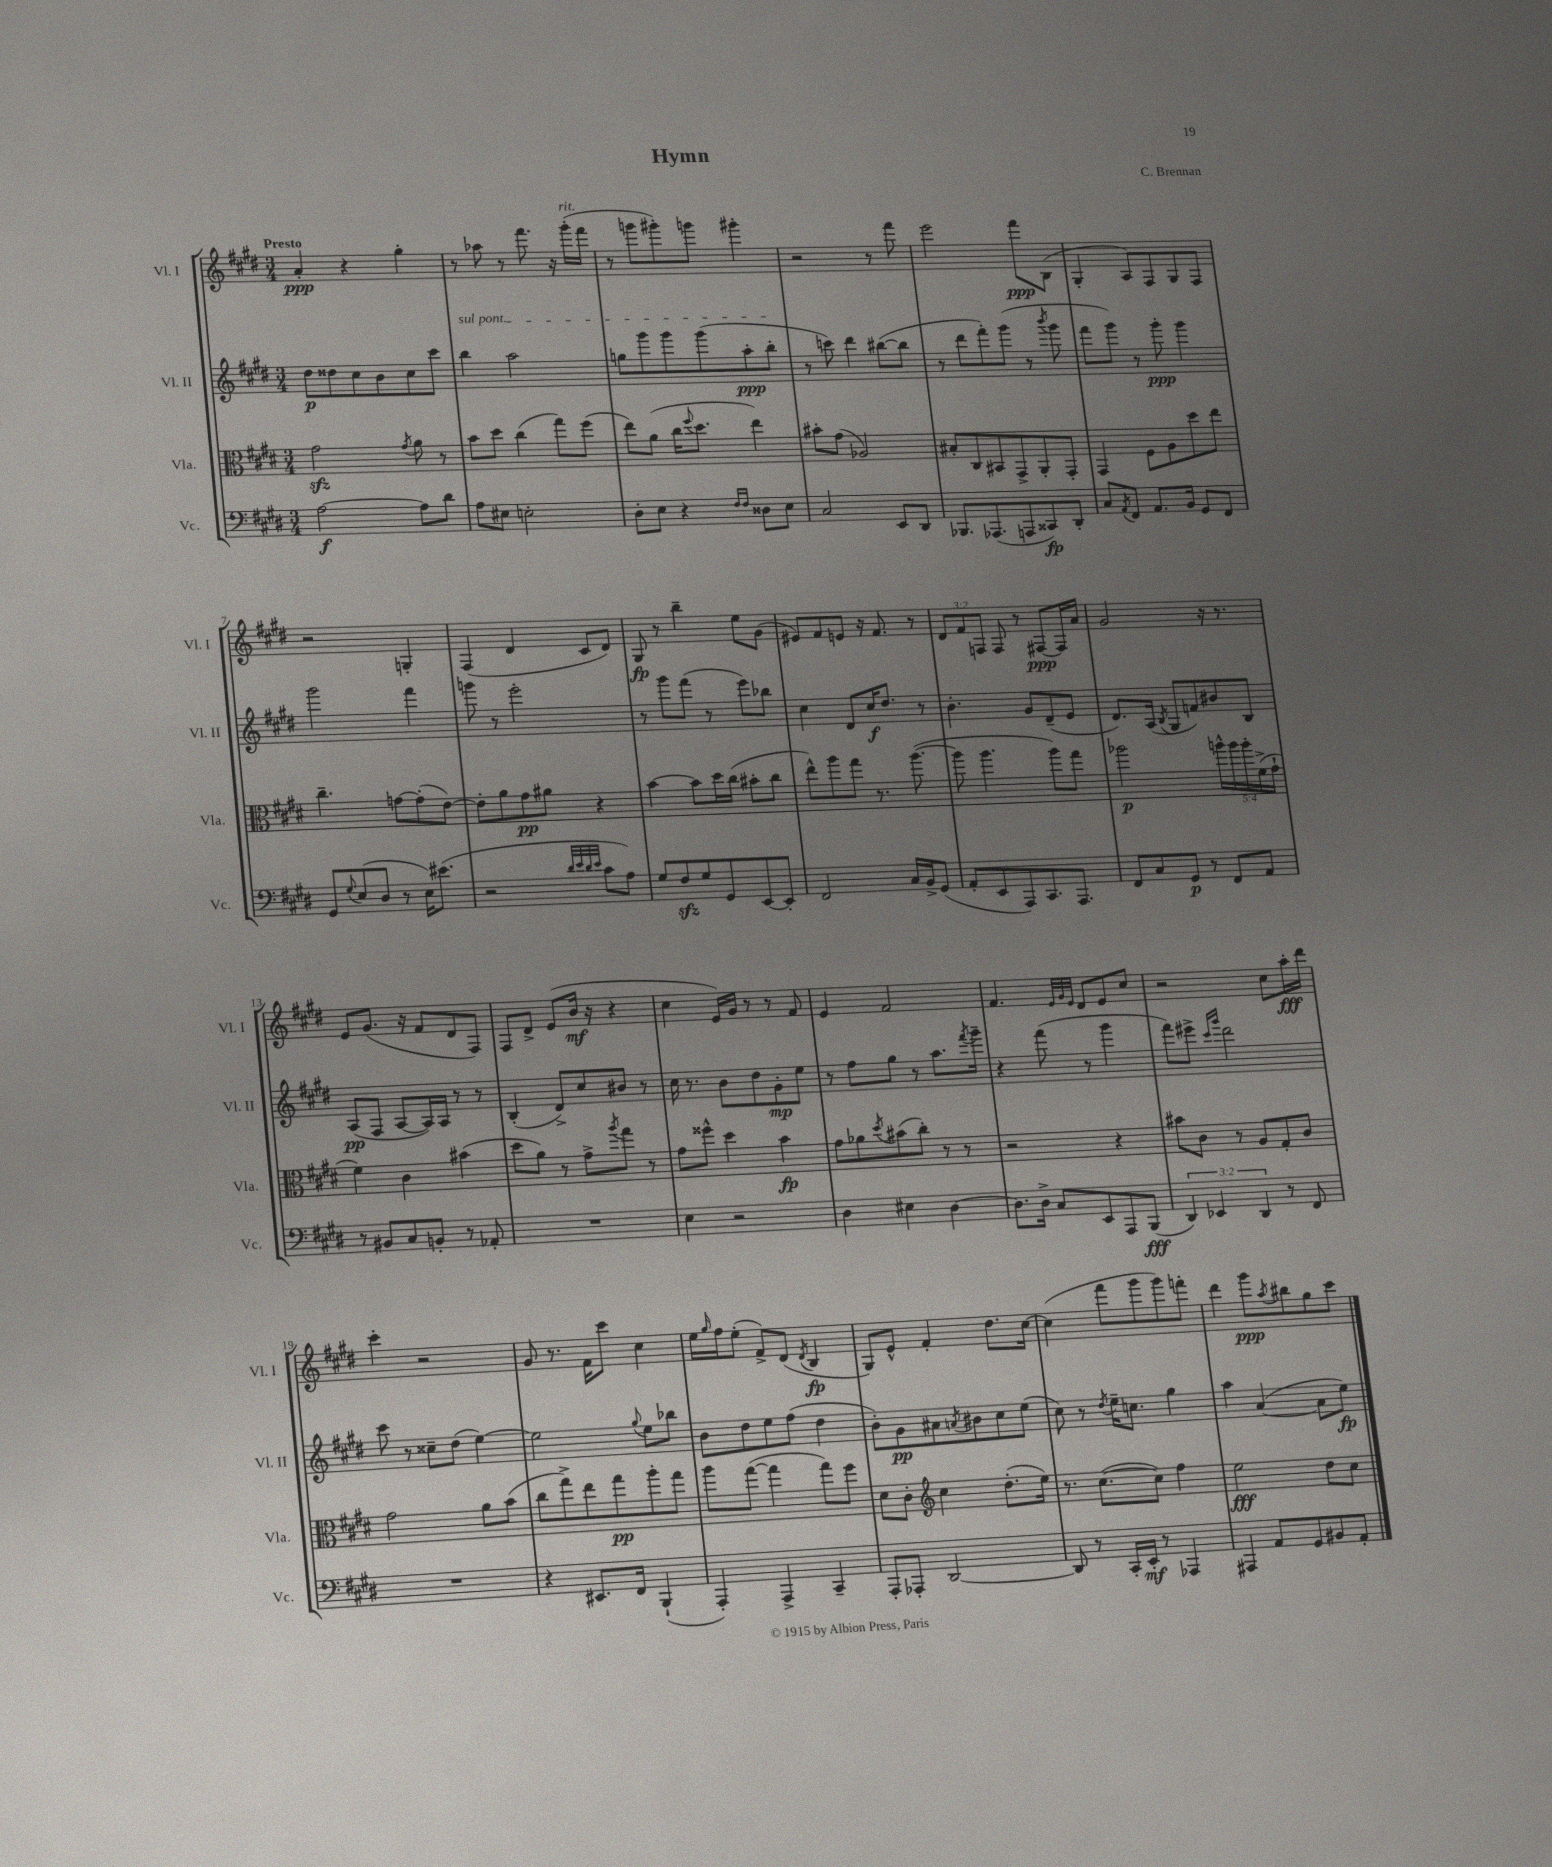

**kern	**dynam	**kern	**dynam	**kern	**dynam	**kern	**dynam
*part4	*part4	*part3	*part3	*part2	*part2	*part1	*part1
*staff4	*staff4	*staff3	*staff3	*staff2	*staff2	*staff1	*staff1
*I"Vc.	*	*I"Vla.	*	*I"Vl. II	*	*I"Vl. I	*
*I'Vc.	*	*I'Vla.	*	*I'Vl. II	*	*I'Vl. I	*
*clefF4	*	*clefC3	*	*clefG2	*	*clefG2	*
*k[f#c#g#d#]	*	*k[f#c#g#d#]	*	*k[f#c#g#d#]	*	*k[f#c#g#d#]	*
*M3/4	*	*M3/4	*	*M3/4	*	*M3/4	*
=1	=1	=1	=1	=1	=1	=1	=1
!	!	!	!	!	!	!LO:TX:a:B:t=Presto	!
[2A\	f	2g#zz\	.	8dd#\L	p	4a'/	ppp
.	.	.	.	8dd##X\	.	.	.
.	.	.	.	8cc#\	.	4r	.
.	.	.	.	8b\	.	.	.
.	.	8qg#/	.	.	.	.	.
8A\L]	.	8a\	.	8cc#\	.	4gg#'\	.
8d#\J	.	8r	.	8ccc#\J	.	.	.
=2	=2	=2	=2	=2	=2	=2	=2
!	!	!	!	!LO:TX:a:i:t=sul pont.	!	!	!
8A\L	.	8b\L	.	4bb\	.	8r	.
8E#X\J	.	8dd#\J	.	.	.	8aa-X\	.
2En'\	.	(4cc#\	.	2aa\	.	8r	.
.	.	.	.	.	.	8.fff#\	.
.	.	8gg#\L)	.	.	.	.	.
.	.	.	.	.	.	16r	.
!	!	!	!	!	!	!LO:TX:a:i:t=rit.	!
.	.	(8ff#\J	.	.	.	(16ggg#'\LL	.
.	.	.	.	.	.	16fff#\JJ	.
=3	=3	=3	=3	=3	=3	=3	=3
8D#'\L	.	8ee\L)	.	8ggn\L	.	8r	.
8E\J	.	(8a\J	.	8ggg#\	.	8gggn\L	.
4r	.	16cc#\KL	.	8ggg#\	.	8ggg#X'\)	.
.	.	8qqff#/	.	.	.	.	.
.	.	8.dd#\J	.	.	.	.	.
.	.	.	.	(8ggg#\	.	8gggn\J	.
16qqF#/LL	.	.	.	.	.	.	.
16qqF#/JJ	.	.	.	.	.	.	.
8D##X\L	.	4ee\)	.	8aa'\	ppp	4ggg#X'\	.
8E\J	.	.	.	8bb'\J	.	.	.
=4	=4	=4	=4	=4	=4	=4	=4
2C#/	.	8b#X'\L	.	8r	.	2r	.
.	.	(8g#\J	.	8cccn\)	.	.	.
.	.	2A-X/)	.	4ddd#\	.	.	.
8EE/L	.	.	.	([8bb#X\L	.	8r	.
8DD#/J	.	.	.	8bb#\J]	.	8fff#\	.
=5	=5	=5	=5	=5	=5	=5	=5
8.BBB-X/L	.	8B#X'/L	.	8r	.	2eee\	.
.	.	8C#/	.	8ddd#\L	.	.	.
(8.AAA-X/	.	.	.	.	.	.	.
.	.	8BB#X/	.	8fff#'\)	.	.	.
8AAAn/	.	8GG#^/	.	(8ggg#\J	.	.	.
8CC##X/)	fp	8AA'/	.	8r	.	8fff#\L	ppp
.	.	.	.	8qbbb/	.	.	.
8DD#'/J	.	8GG#'/J	.	8ggg#\	.	(8B\J	.
=6	=6	=6	=6	=6	=6	=6	=6
8C#/L	.	4GG#/	.	8fff#\L	.	4G#'/	.
8qAA/	.	.	.	.	.	.	.
8FF#/J	.	.	.	8ggg#\J)	.	.	.
8.AA/L	.	8F#\L	.	8r	.	8A/L)	.
.	.	8A\	.	8ggg#'\	ppp	8F#/	.
16BB/Jk	.	.	.	.	.	.	.
8GG#/L	.	8dd#\	.	4ggg#\	.	8G#/	.
8FF#/J	.	8ee\J	.	.	.	8F#/J	.
!!LO:LB:g=z
=7	=7	=7	=7	=7	=7	=7	=7
8GG#/L	.	4.cc#~\	.	2ggg#\	.	2r	.
8qqG#/	.	.	.	.	.	.	.
(8E/	.	.	.	.	.	.	.
8D#/J	.	.	.	.	.	.	.
8r	.	[8gn\L	.	.	.	.	.
16E\KL)	.	(8g'\]	.	4fff#\	.	4Gn'/	.
(8.e#X\J	.	.	.	.	.	.	.
.	.	[8e\J)	.	.	.	.	.
=8	=8	=8	=8	=8	=8	=8	=8
2r	.	8e'\L]	.	8gggn\	.	(4F#/	.
.	.	8a\	.	8r	.	.	.
.	.	8g#\	pp	2eee'\	.	4d#/	.
.	.	8a#X\J	.	.	.	.	.
32qqd#/LLL	.	.	.	.	.	.	.
32qqe/	.	.	.	.	.	.	.
32qqd#/	.	.	.	.	.	.	.
32qqe/JJJ	.	.	.	.	.	.	.
8c#\L	.	4r	.	.	.	8c#/L	.
8A\J)	.	.	.	.	.	8d#/J)	.
=9	=9	=9	=9	=9	=9	=9	=9
8G#/L	.	[4b\	.	8r	.	8G#/	fp
8F#zz/	.	.	.	8ggg#\L	.	8r	.
8G#/	.	8b\L]	.	(8fff#\J	.	4bb~\	.
8GG#/	.	16dd#\L	.	8r	.	.	.
.	.	(16cc#\JJ	.	.	.	.	.
[8EE/	.	8b#X'\L	.	8eee\L)	.	8ee\L	.
8EE'/J]	.	8cc#\J	.	8bb-X\J	.	(8g#\J	.
=10	=10	=10	=10	=10	=10	=10	=10
2FF#/	.	8ee^^\L)	.	4cc#\	.	8e#X/L)	.
.	.	8aa\	.	.	.	8f#/	.
.	.	8gg#\J	.	8d#/L	.	8en/J	.
.	.	8.r	.	16cc#/K	f	16r	.
.	.	.	.	8.dd#/J	.	8.f#/	.
16C#/LL	.	.	.	.	.	.	.
16BB^/J	.	([8.aa\	.	.	.	.	.
(8GG#/J	.	.	.	8r	.	8r	.
=11	=11	=11	=11	=11	=11	=11	=11
8AA'/L	.	8aa\]	.	4.b'\	.	12d#/L	.
.	.	.	.	.	.	12f#/	.
8EE/	.	4.aa\	.	.	.	.	.
.	.	.	.	.	.	12Fn/J	.
8AAA/)	.	.	.	.	.	8F/	.
8.CC#/	.	.	.	8g#/L	.	8r	.
.	.	8aa\L)	.	(8d#~/	.	[8F#X/L	ppp
8.AAA/J	.	.	.	.	.	.	.
.	.	8gg#\J	.	8e/J	.	16F#/L]	.
.	.	.	.	.	.	16a/JJ	.
=12	=12	=12	=12	=12	=12	=12	=12
8FF#/L	.	2aa-X\	p	8.d#/L)	.	2g#/	.
8C#/	.	.	.	.	.	.	.
.	.	.	.	(16A/Jk	.	.	.
.	.	.	.	8qB/	.	.	.
8GG#/J	p	.	.	8G#/L	.	.	.
8r	.	.	.	8fn/)	.	.	.
8FF#/L	.	20aan^^\LL	.	8b#X/	.	16r	.
.	.	20aa\	.	.	.	.	.
.	.	.	.	.	.	8.r	.
.	.	20aa'\	.	.	.	.	.
8AA/J	.	.	.	8B/J	.	.	.
.	.	(20f#^\	.	.	.	.	.
.	.	20g#`\JJ	.	.	.	.	.
!!LO:LB:g=z
=13	=13	=13	=13	=13	=13	=13	=13
8r	.	4f#\)	.	(8A/L	pp	8e/L	.
8BB#X/L	.	.	.	8F#/J	.	(8.g#/J	.
8C#/	.	4c#\	.	[8A/L	.	.	.
.	.	.	.	.	.	16r	.
8BBn'/J	.	.	.	16A/L])	.	8f#/L	.
.	.	.	.	16A/JJ	.	.	.
8r	.	(4b#X\	.	8r	.	8d#/	.
8AA-X'/	.	.	.	8r	.	8F#/J)	.
=14	=14	=14	=14	=14	=14	=14	=14
2.r	.	8dd#\L	.	(4B'/	.	8F#/L	.
.	.	8a\J)	.	.	.	8d#^/J	.
.	.	8r	.	8d#^/L)	.	(8e/L	.
.	.	8g#^\L	.	8cc#/	.	16b/Jk	mf
.	.	.	.	.	.	16r	.
.	.	8qaa/	.	.	.	.	.
.	.	8gg#\J	.	8b#X/J	.	4r	.
.	.	8r	.	8r	.	.	.
=15	=15	=15	=15	=15	=15	=15	=15
4E\	.	8g#\L	.	16cc#\	.	4cc#\	.
.	.	.	.	8.r	.	.	.
.	.	8ff##X^^\J	.	.	.	.	.
2r	.	4dd#\	.	8b\L	.	16e/LL)	.
.	.	.	.	.	.	16g#/JJ	.
.	.	.	.	8dd#\	.	8r	.
.	.	4b\	fp	8g#'\	mp	8r	.
.	.	.	.	8ee\J	.	8f#/	.
=16	=16	=16	=16	=16	=16	=16	=16
4D#\	.	8g#\L	.	8r	.	4e/	.
.	.	8a-X\	.	8ff#\L	.	.	.
.	.	8qdd#/	.	.	.	.	.
4E#X\	.	(8b#X\	.	8gg#\J	.	2f#/	.
.	.	8cc#'\J)	.	8r	.	.	.
[4D#\	.	8r	.	8.aa\L	.	.	.
.	.	8r	.	.	.	.	.
.	.	.	.	8qfff#/	.	.	.
.	.	.	.	16ggg#~\Jk	.	.	.
=17	=17	=17	=17	=17	=17	=17	=17
8.D#\L]	.	2r	.	4r	.	4.f#/	.
16D#^\Jk	.	.	.	.	.	.	.
8C#/L	.	.	.	(8fff#\	.	.	.
.	.	.	.	.	.	32qqe/LLL	.
.	.	.	.	.	.	32qqg#/	.
.	.	.	.	.	.	32qqe/JJJ	.
8EE/	.	.	.	8r	.	8d#/L	.
8AAA/	.	4r	.	4ggg#\	.	8e/	.
(8BBB/J	fff	.	.	.	.	8cc#/J	.
=18	=18	=18	=18	=18	=18	=18	=18
6DD#/)	.	8b#X\L	.	8fff#\L)	.	2r	.
.	.	8c#\J	.	8eee#X^\J	.	.	.
6EE-X/	.	.	.	.	.	.	.
.	.	.	.	16qqccc#/LL	.	.	.
.	.	.	.	16qqggg#/JJ	.	.	.
.	.	8r	.	2ddd#\	.	.	.
6DD#/	.	.	.	.	.	.	.
.	.	8A/L	.	.	.	.	.
8r	.	8G#'/	.	.	.	8cc#\L	.
8FF#/	.	8c#/J	.	.	.	16aa'\L	fff
.	.	.	.	.	.	16ddd#\JJ	.
!!LO:LB:g=z
=19	=19	=19	=19	=19	=19	=19	=19
2.r	.	2g#\	.	8ccc#\	.	4ccc#'\	.
.	.	.	.	8r	.	.	.
.	.	.	.	8cc##X~\L	.	2r	.
.	.	.	.	(8dd#\J	.	.	.
.	.	8a\L	.	[4ee\)	.	.	.
.	.	(8b\J	.	.	.	.	.
=20	=20	=20	=20	=20	=20	=20	=20
4r	.	8cc#\L	.	2ee\]	.	8g#/	.
.	.	8gg#^\)	.	.	.	8.r	.
8.EE#X/L	.	8ee\	.	.	.	.	.
.	.	.	.	.	.	16f#\KL	.
.	.	8gg#\	pp	.	.	8ccc#\J	.
16FF#/Jk	.	.	.	.	.	.	.
.	.	.	.	8qqgg#/	.	.	.
(4BBB`/	.	8aa'\	.	8ee\L	.	4cc#\	.
.	.	8gg#\J	.	8bb-X\J	.	.	.
=21	=21	=21	=21	=21	=21	=21	=21
4AAA'/)	.	8aa\L	.	8b\L	.	16ee\LL	.
.	.	.	.	.	.	16qqgg#/	.
.	.	.	.	.	.	16ff#\J	.
.	.	([8gg#\J	.	8dd#\	.	(8ee'\J	.
4AAA^/	.	4gg#\]	.	8ee\	.	8f#^/L)	.
.	.	.	.	(8ff#\J	.	(8d#/J	.
.	.	.	.	.	.	8qd#/	.
4CC#~/	.	8gg#\L)	.	4dd#\	.	4B/	fp
.	.	8ff#\J	.	.	.	.	.
=22	=22	=22	=22	=22	=22	=22	=22
8AAA'/L	.	8d#\L	.	8b'\L)	.	8G#/L)	.
8AAA-X'/J	.	8c#'\J	.	8g#\	pp	8e^^/J	.
*	*	*clefG2	*	*	*	*	*
[2DD#/	.	4cc#\	.	8a#X\	.	4f#'/	.
.	.	.	.	8qan/	.	.	.
.	.	.	.	8b#X\	.	.	.
.	.	(8.dd#'\L	.	8cc#\	.	8.dd#\L	.
.	.	.	.	(8ee\J	.	.	.
.	.	16ee\Jk)	.	.	.	[16cc#\Jk	.
=23	=23	=23	=23	=23	=23	=23	=23
8DD#/]	.	8.r	.	8cc#\)	.	(4cc#\]	.
8r	.	.	.	8r	.	.	.
.	.	([8.cc#\L	.	.	.	.	.
.	.	.	.	8qdd#/	.	.	.
16CC#'/LL	.	.	.	16ee~\KL	.	8fff#\L	.
16EE'/JJ	mf	.	.	8.ccn\J	.	.	.
8r	.	8cc#\J])	.	.	.	8ggg#\	.
4AAA-X/	.	4ff#\	.	4gg#\	.	8ggg#\)	.
.	.	.	.	.	.	8fffn'\J	.
=24	=24	=24	=24	=24	=24	=24	=24
4AAA#X/	.	2ee\	fff	4aa\	.	4ddd#\	.
8AA/L	.	.	.	([4a/	.	8ggg#\L	ppp
.	.	.	.	.	.	8qaa/	.
8GG#/	.	.	.	.	.	8bb#X\	.
8BB#X/	.	8dd#\L	.	8a\L]	.	8gg#\	.
8AA'/J	.	8cc#\J	.	8ee\J)	fp	8ccc#\J	.
==	==	==	==	==	==	==	==
*-	*-	*-	*-	*-	*-	*-	*-
